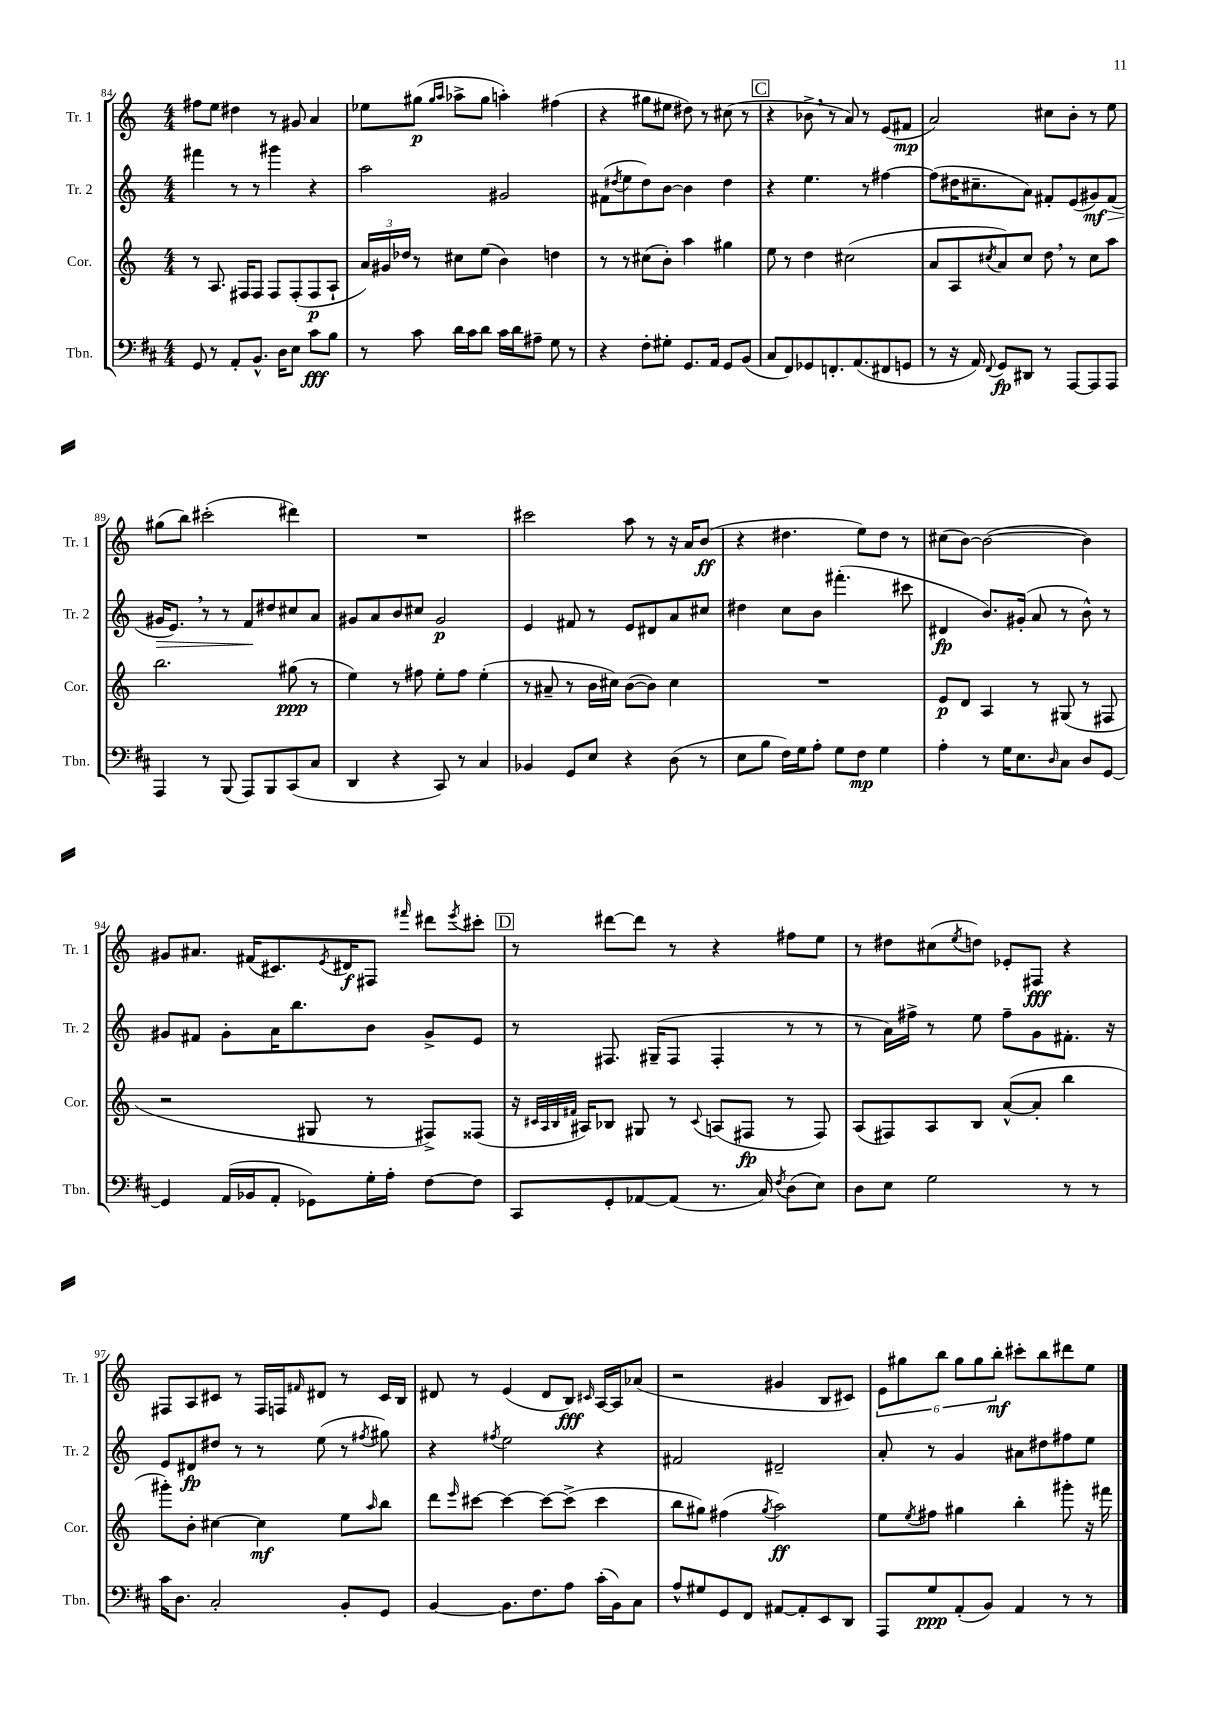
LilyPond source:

<<
\new StaffGroup <<
\new Staff = "s0" \with { instrumentName = "Tr. 1" shortInstrumentName = "Tr. 1" } {
    \clef treble \key c \major \numericTimeSignature \time 4/4
    fis''8 e''8 dis''4 r8 gis'8 a'4 |
    ees''8 gis''8\p( \grace { gis''16 a''16 } aes''8-> gis''8 a''4-.) fis''4( |
    r4 gis''8 eis''8 dis''8) r8 cis''8( r8 |
    \mark \markup { \box "C" } r4 bes'8-> \breathe r8 a'8) r8 e'8( fis'8\mp |
    a'2) cis''8 b'8-. r8 e''8 |
    gis''8( b''8) cis'''2-.( dis'''4) |
    R1 |
    cis'''2 a''8 r8 r16 a'16 b'8\ff( |
    r4 dis''4. e''8) dis''8 r8 |
    cis''8( b'8~) b'2~( b'4) |
    gis'8 ais'8. fis'16( cis'8.) \acciaccatura { e'8 } dis'16\f fis8 \grace { fis'''16 } dis'''8 \acciaccatura { e'''8 } cis'''8-. |
    \mark \markup { \box "D" } r8 dis'''8~ dis'''8 r8 r4 fis''8 e''8 |
    r8 dis''8 cis''8( \acciaccatura { e''8 } d''8) ees'8-. fis8\fff r4 |
    fis8 a8 cis'8 r8 fis16 f16 \grace { fis'16 } dis'8 r8 cis'16 b16 |
    dis'8 r8 e'4( dis'8 b8\fff) \grace { cis'16 } a16~ a16 aes'8( |
    r2 gis'4 b8 cis'8) |
    \tuplet 6/4 { e'8 gis''8 b''8 gis''8 gis''8 b''8-.\mf } cis'''8-. b''8 dis'''8 e''8 \bar "|." |
}
\new Staff = "s1" \with { instrumentName = "Tr. 2" shortInstrumentName = "Tr. 2" } {
    \clef treble \key c \major \numericTimeSignature \time 4/4
    fis'''4 r8 r8 gis'''4 r4 |
    a''2 gis'2 |
    fis'8( \acciaccatura { dis''8 } e''8 dis''8) b'8~ b'4 dis''4 |
    \mark \markup { \box "C" } r4 e''4. r8 fis''4~ |
    fis''8( dis''16 cis''8.-- a'8) fis'8-. e'8( gis'8\mf) fis'8\>( |
    gis'16 e'8.) \breathe r8 r8 f'8\! dis''8 cis''8 a'8 |
    gis'8 a'8 b'8 cis''8 gis'2\p |
    e'4 fis'8 r8 e'8 dis'8 a'8 cis''8 |
    dis''4 c''8 b'8 fis'''4.-.( cis'''8 |
    dis'4\fp b'8.) gis'16-.( a'8 r8 b'8-^) r8 |
    gis'8 fis'8 gis'8-. a'16 b''8. b'8 gis'8-> e'8 |
    \mark \markup { \box "D" } r8 fis8. gis16--( fis8 fis4-. r8 r8 |
    r8 a'16) fis''16-> r8 e''8 fis''8-- g'8 fis'8.-. r16 |
    e'8 dis'8\fp dis''8 r8 r8 e''8( r8 \acciaccatura { fis''8 } gis''8) |
    r4 \acciaccatura { fis''8 } e''2 r4 |
    fis'2 dis'2-- |
    a'8-. r8 g'4 ais'8 dis''8 fis''8 e''8 \bar "|." |
}
\new Staff = "s2" \with { instrumentName = "Cor." shortInstrumentName = "Cor." } {
    \clef treble \key c \major \numericTimeSignature \time 4/4
    r8 a8. fis16 fis8 fis8 fis8-.( fis8\p a8-! |
    \tuplet 3/2 { a'16) gis'16 des''16 } r8 cis''8 e''8( b'4) d''4 |
    r8 r8 cis''8( b'8-.) a''4 gis''4 |
    \mark \markup { \box "C" } e''8 r8 d''4 cis''2( |
    a'8 a8 \acciaccatura { cis''8 } a'8) cis''8 d''8 \breathe r8 cis''8 a''8 |
    b''2. gis''8\ppp( r8 |
    e''4) r8 fis''8 e''8-. fis''8 e''4-.( |
    r8 ais'8-- r8 b'16 cis''16) b'8~( b'8) cis''4 |
    R1 |
    e'8\p d'8 a4 r8 gis8( r8 fis8 |
    r2 gis8 r8 fis8->) fisis8( |
    \mark \markup { \box "D" } r16 \grace { cis'32 a32 b32 fis'32 } ais16) bes8 gis8 r8 \appoggiatura { cis'8 } a8( fis8\fp r8 fis8) |
    a8( fis8) a8 b8 a'8~-^( a'8-. b''4 |
    gis'''8-.) b'8-. cis''4~ cis''4\mf e''8 \grace { a''16 } b''8 |
    d'''8 \grace { e'''16 } cis'''8~ cis'''4~ cis'''8~ cis'''8->( cis'''4 |
    b''8 gis''8) fis''4( \acciaccatura { gis''8 } a''2\ff) |
    e''8 \acciaccatura { e''8 } fis''8 gis''4 b''4-. gis'''8-. r16 fis'''16 \bar "|." |
}
\new Staff = "s3" \with { instrumentName = "Tbn." shortInstrumentName = "Tbn." } {
    \clef bass \key d \major \numericTimeSignature \time 4/4
    g,8 r8 a,8-. b,8.-^ d16 e8 cis'8\fff b8 |
    r8 cis'8 d'16 cis'16 d'8 cis'16 d'16 ais8-- g8 r8 |
    r4 fis8-. gis8-. g,8. a,16 g,8 b,8( |
    \mark \markup { \box "C" } cis8 fis,8) ges,8 f,8.-. a,8.( fis,8 g,8 |
    r8 r16 a,16) \appoggiatura { fis,8 } g,8\fp dis,8 r8 a,,8~ a,,8 a,,8 |
    a,,4 r8 b,,8( a,,8) b,,8 cis,8( cis8 |
    d,4 r4 cis,8) r8 cis4 |
    bes,4 g,8 e8 r4 d8( r8 |
    e8 b8 fis16) g16 a8-. g8 fis8\mp g4 |
    a4-. r8 g16 e8. \grace { d16 } cis8 d8 g,8~ |
    g,4 a,16( bes,16 a,8-. ges,8) g16-. a16-. fis8~ fis8 |
    \mark \markup { \box "D" } cis,8 g,8-. aes,8~ aes,8( r8. cis16) \acciaccatura { fis8 } d8( e8) |
    d8 e8 g2 r8 r8 |
    cis'16 d8. cis2-. b,8-. g,8 |
    b,4~ b,8. fis8. a8 cis'16-.( b,16) cis8 |
    a8-^ gis8 g,8 fis,8 ais,8~ ais,8-. e,8 d,8 |
    a,,8 g8\ppp a,8-.( b,8) a,4 r8 r8 \bar "|." |
}
>>
>>
\layout { \context { \Score currentBarNumber = #84 } }
